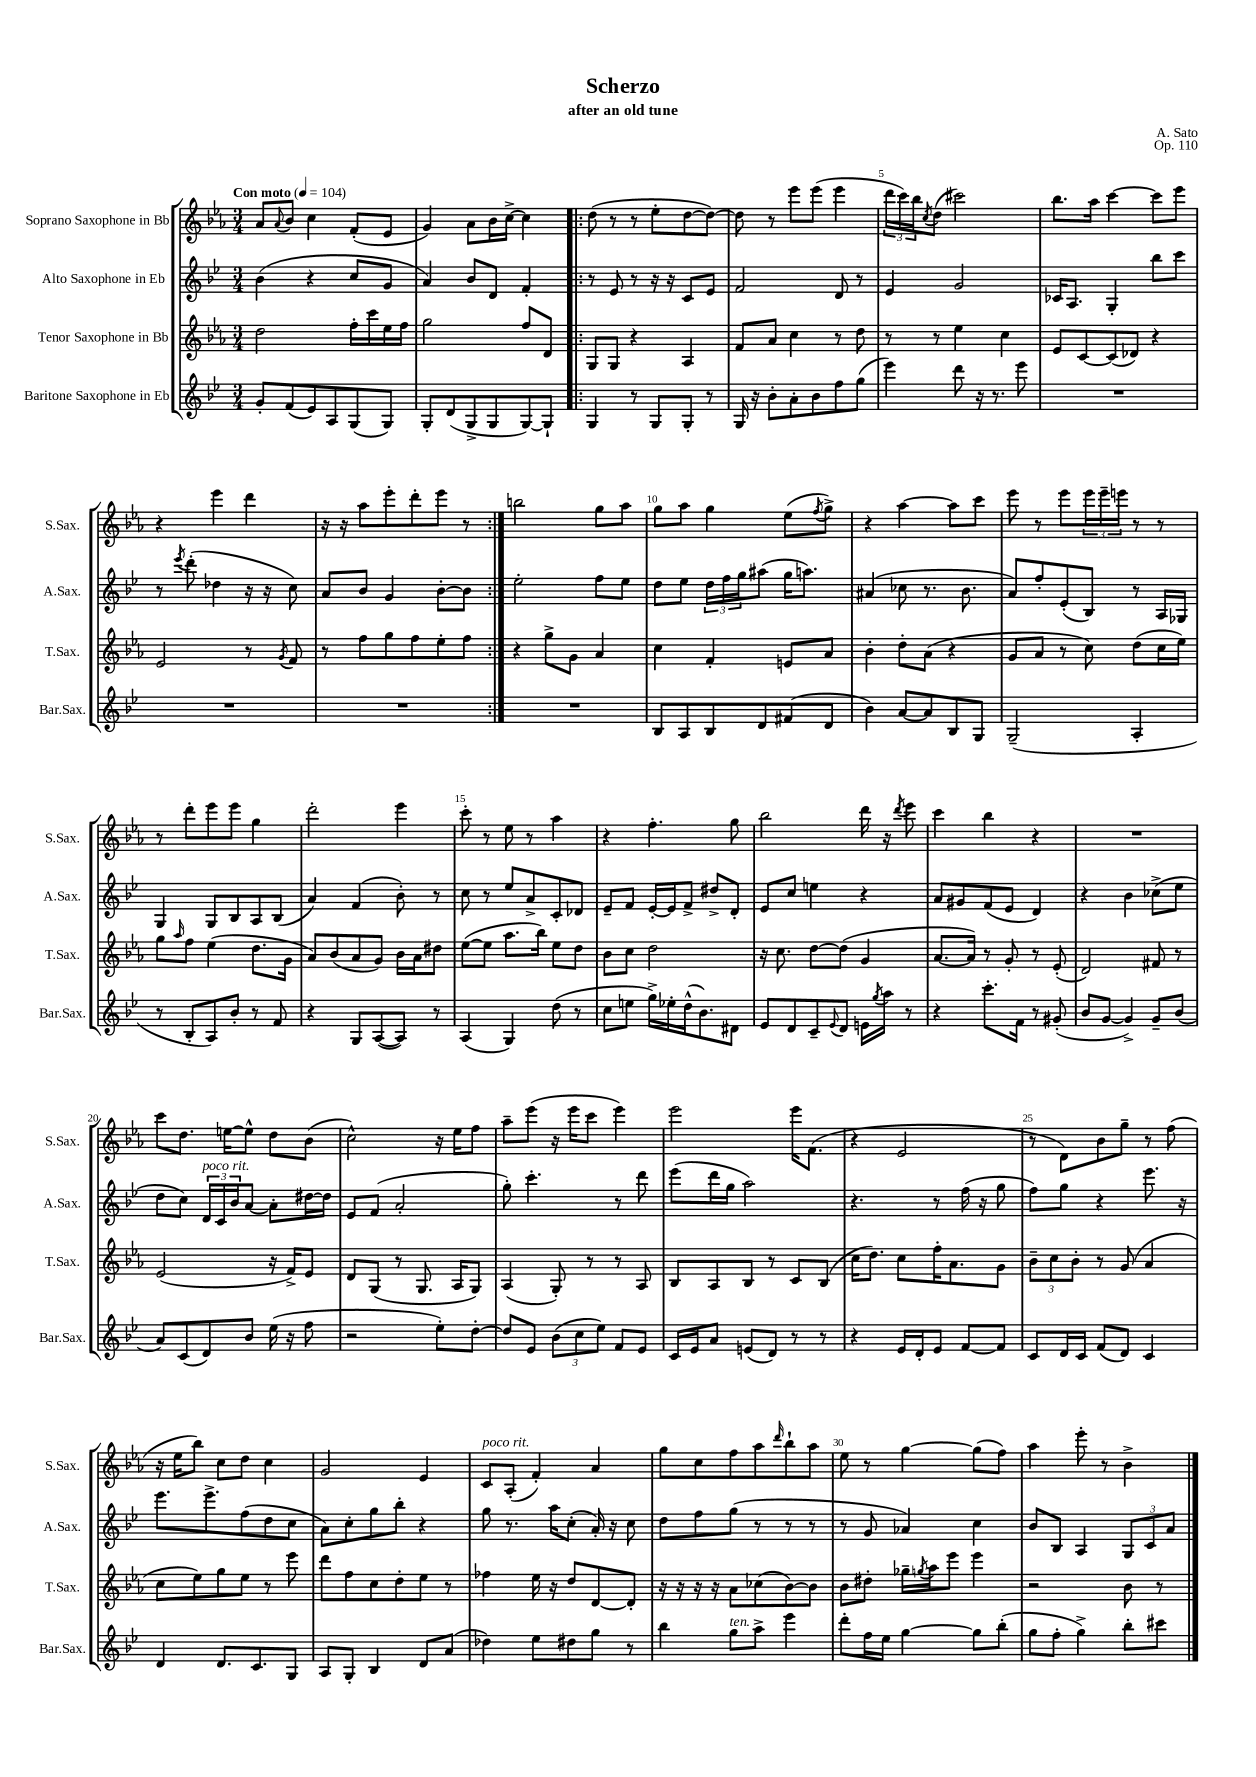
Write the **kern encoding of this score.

**kern	**kern	**kern	**kern
*staff4	*staff3	*staff2	*staff1
*clefG2	*clefG2	*clefG2	*clefG2
*k[b-e-]	*k[b-e-a-]	*k[b-e-]	*k[b-e-a-]
*M3/4	*M3/4	*M3/4	*M3/4
*MM104	*MM104	*MM104	*MM104
8g'	2dd	(4b-	8a-
.	.	.	8qqa-
(8f	.	.	8b-
8e-)	.	4r	4cc
8A	.	.	.
(8G	16ff'	8cc	(8f'
.	16ccc	.	.
8G)	16ee-	8g	8e-
.	16ff	.	.
=	=	=	=
8G'	2gg	4a)	4g)
(8d	.	.	.
8G^	.	8b-	8a-
8G	.	8d	16b-
.	.	.	[16cc^
[8G)	8ff	4f'	4cc]
8G`]	8d	.	.
=!|:	=!|:	=!|:	=!|:
4G	8G	8r	(8dd
.	8G	8e-	8r
8r	4r	8r	8r
8G	.	16r	8ee-'
.	.	16r	.
8G'	4A-	8c	[8dd
8r	.	8e-	8dd_)
=	=	=	=
16G	8f	2f	8dd]
16r	.	.	.
8b-'	8a-	.	8r
8a'	4cc	.	8eee-
8b-	.	.	(8eee-
8ff	8r	8d	4eee-
(8gg	8dd	8r	.
=	=	=	=
4eee-)	8r	4e-	24ddd
.	.	.	24ccc)
.	.	.	24bb-
.	.	.	8qcc
.	8r	.	(8dd
8ddd	4ee-	2g	2ccc#)
16r	.	.	.
8.r	.	.	.
.	4cc	.	.
8eee-	.	.	.
=	=	=	=
2.r	8e-	16c-	8.bb-
.	.	8.A	.
.	[8c	.	.
.	.	.	16aa-
.	(8c]	4G'	[4ccc
.	8d-)	.	.
.	4r	8bb-	8ccc]
.	.	8ccc	8eee-
=	=	=	=
2.r	2e-	8r	4r
.	.	8qeee-	.
.	.	(8ddd'	.
.	.	4dd-	4eee-
.	8r	16r	4ddd
.	.	16r	.
.	8qg	.	.
.	8f	8cc)	.
=	=	=	=
2.r	8r	8a	16r
.	.	.	16r
.	8ff	8b-	8aa-
.	8gg	4g	8eee-'
.	8ff	.	8ddd'
.	8ee-'	[8b-'	8eee-
.	8ff	8b-]	8r
=:|!	=:|!	=:|!	=:|!
2.r	4r	2ee-'	2bb
.	8gg^	.	.
.	8g	.	.
.	4a-	8ff	8gg
.	.	8ee-	8aa-
=	=	=	=
8B-	4cc	8dd	8gg
8A	.	8ee-	8aa-
8B-	4f'	24dd	4gg
.	.	24ff	.
.	.	24gg	.
8d	.	(8aa#	.
(8f#	8e	16gg	(8ee-
.	.	8.aa)	.
.	.	.	8qff
8d	8a-	.	8gg^)
=	=	=	=
4b-)	4b-'	(4a#	4r
[8a	8dd'	8cc-	[4aa-
8a]	(8a-	8.r	.
8B-	4r	.	8aa-]
.	.	8.b-	.
8G	.	.	8ccc
=	=	=	=
(2G~	8g	8a)	8eee-
.	8a-	8ff'	8r
.	8r	(8e-'	8eee-
.	8cc)	8B-)	24eee-
.	.	.	24eee-~
.	.	.	24eee
4A'	(8dd	8r	8r
.	16cc	16A	8r
.	16ee-)	16G-	.
=	=	=	=
8r	8gg	4G	8r
.	16qqaa-	.	.
8B-'	8ff	.	8ddd'
8A)	(4ee-	8G	8eee-
8b-'	.	8B-	8eee-
8r	8.dd	8A	4gg
8f	.	(8B-	.
.	16g	.	.
=	=	=	=
4r	8a-)	4a)	2ddd'
.	(8b-	.	.
8G	8a-	(4f	.
([8A	8g)	.	.
8A])	16b-	8b-')	4eee-
.	16a-	.	.
8r	8dd#	8r	.
=	=	=	=
(4A	([8ee-	8cc	8ccc'
.	8ee-]	8r	8r
4G)	8.aa-	8ee-	8ee-
.	.	8a^	8r
.	16bb-)	.	.
(8dd	8ee-	8c'	4aa-
8r	8dd	8d-	.
=	=	=	=
8cc	8b-	8e-~	4r
8ee	8cc	8f	.
16gg^)	2dd	[16e-'	4.ff'
16ee-'	.	16e-]	.
(16dd^^	.	8f^	.
8.b-)	.	.	.
.	.	8dd#^	.
8d#	.	8d'	8gg
=	=	=	=
8e-	16r	8e-	2bb-
.	8.cc	.	.
8d	.	8cc	.
8c~	[8dd	4ee	.
8qqe-	.	.	.
8d	(8dd]	.	.
16e	4g	4r	16ddd
8qgg	.	.	.
16aa	.	.	16r
.	.	.	8qddd
8r	.	.	8eee-
=	=	=	=
4r	[8.a-	8a	4ccc
.	.	8g#	.
.	16a-])	.	.
8.ccc'	8r	(8f	4bb-
.	8g'	8e-	.
16f	.	.	.
8r	8r	4d)	4r
(8g#'	(8e-'	.	.
=	=	=	=
8b-	2d)	4r	2.r
[8g	.	.	.
4g^])	.	4b-	.
8g~	8f#	(8cc-^	.
(8b-	8r	8ee-	.
=	=	=	=
8a)	(2e-	8dd	8ccc
(8c	.	8cc)	8.dd
8d)	.	24d	.
.	.	24c	.
.	.	.	[16ee
.	.	24b-	.
8b-	.	[8a	8ee^^]
(16ee-	16r	8a']	8dd
16r	16f^)	.	.
8ff	8e-	[16dd#	(8b-
.	.	16dd#]	.
=	=	=	=
2r	8d	8e-	2cc^^)
.	(8G	(8f	.
.	8r	2a'	.
.	8.G	.	.
8ee-')	.	.	16r
.	16A-	.	16ee-
[8dd'	8G)	.	8ff
=	=	=	=
8dd]	(4A-	8gg')	8aa-~
8e-	.	4.ccc'	(8eee-
(12b-	8G')	.	16r
.	.	.	16eee-
12cc	.	.	.
.	8r	.	8ccc
12ee-)	.	.	.
8f	8r	8r	4eee-)
8e-	8A-	8ddd	.
=	=	=	=
16c	8B-	(8eee-	2eee-
16e-	.	.	.
8a	8A-	16ddd	.
.	.	16gg	.
(8e	8B-	2aa)	.
8d)	8r	.	.
8r	8c	.	16eee-
.	.	.	(8.f
8r	(8B-	.	.
=	=	=	=
4r	16cc	4.r	4r
.	8.dd)	.	.
16e-	8cc	.	2e-
16d'	.	.	.
8e-	16ff'	8r	.
.	8.a-	.	.
[8f	.	(16ff	.
.	.	16r	.
8f]	8g	8gg	.
=	=	=	=
8c	12b-~	8ff)	8r
.	12cc	.	.
16d	.	8gg	8d)
.	12b-'	.	.
16c	.	.	.
(8f	8r	4r	8b-
8d)	(8g	.	8gg~
4c	4a-	8.eee-	8r
.	.	.	(8ff
.	.	16r	.
=	=	=	=
4d	8cc	8.eee-	16r
.	.	.	16ee-
.	8ee-)	.	8bb-)
.	.	8.eee-^	.
8.d	8gg	.	8cc
.	8ee-	(8ff	8dd
8.c	.	.	.
.	8r	8dd	4cc
8G	8eee-	8cc	.
=	=	=	=
8A	8ddd	8a)	2g
8G'	8ff	8cc'	.
4B-	8cc	8gg	.
.	8dd'	8bb-'	.
8d	8ee-	4r	4e-
(8a	8r	.	.
=	=	=	=
4dd-)	4ff-	8gg	8c
.	.	8.r	(8A-'
8ee-	16ee-	.	4f')
.	16r	16aa	.
8dd#	8dd	(8cc'	.
8gg	[8d	16a')	4a-
.	.	16r	.
8r	8d']	8cc	.
=	=	=	=
4bb-	16r	8dd	8gg
.	16r	.	.
.	16r	8ff	8cc
.	16r	.	.
8gg	8a-	(8gg	8ff
8aa^	(8cc-	8r	8aa-
.	.	.	16qqddd
4eee-	[8b-)	8r	8bb-`
.	8b-]	8r	8aa-
=	=	=	=
8ddd'	8b-	8r	8ee-
16ff	8dd#'	8g	8r
16ee-	.	.	.
[4gg	16gg-~	4a-)	[4gg
.	8qgg	.	.
.	16aa-	.	.
.	8eee-	.	.
8gg]	4eee-	4cc	(8gg]
(8bb-'	.	.	8ff)
=	=	=	=
8gg	2r	8b-	4aa-
8ff'	.	8B-	.
4gg^)	.	4A	8eee-'
.	.	.	8r
8bb-'	8b-	12G	4b-^
.	.	12c	.
8ccc#	8r	.	.
.	.	12a	.
==	==	==	==
*-	*-	*-	*-
